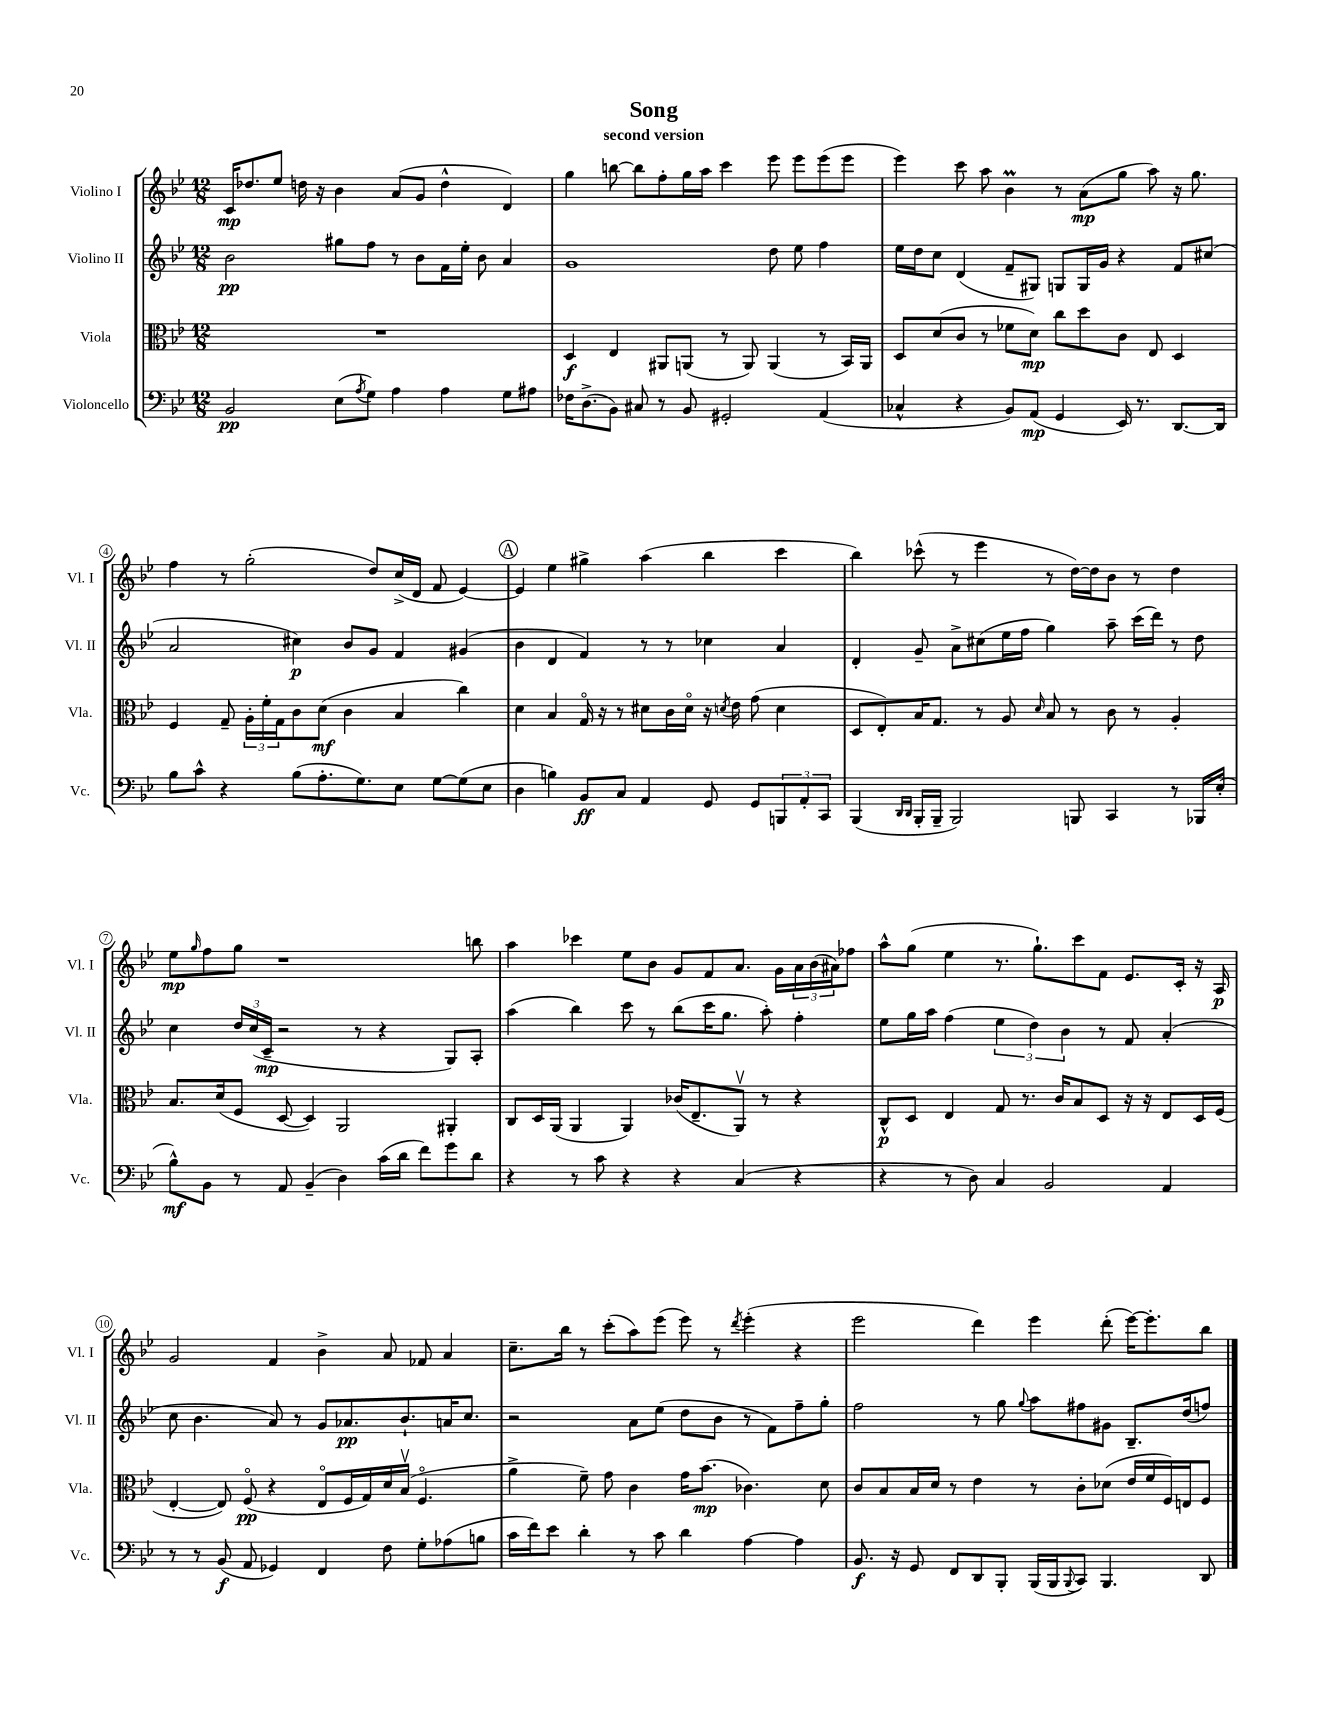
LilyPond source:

\header { title = "Song" subtitle = "second version" }
<<
\new StaffGroup <<
\new Staff = "s0" \with { instrumentName = "Violino I" shortInstrumentName = "Vl. I" } {
    \clef treble \key bes \major \numericTimeSignature \time 12/8
    c'16\mp des''8. ees''8 d''16 r16 bes'4 a'8( g'8 d''4-^ d'4) |
    g''4 b''8~ b''8 f''8-. g''16 a''16 c'''4 ees'''8 ees'''8 ees'''8( ees'''8 |
    ees'''4) c'''8 a''8 bes'4\prall r8 a'8\mp( g''8 a''8) r16 g''8. |
    f''4 r8 g''2-.( d''8) c''16->( d'16 f'8 ees'4~) |
    \mark \markup { \circle "A" } ees'4 ees''4 gis''4-> a''4( bes''4 c'''4 |
    bes''4) ces'''8-^( r8 ees'''4 r8 d''16~) d''16 bes'8 r8 d''4 |
    ees''8\mp \grace { g''16 } f''8 g''8 r1 b''8 |
    a''4 ces'''4 ees''8 bes'8 g'8 f'8 a'8. g'16 \tuplet 3/2 { a'16 bes'16( ais'16) } fes''8 |
    a''8-^ g''8( ees''4 r8. g''8.-!) c'''8 f'8 ees'8. c'16-. r16 a16\p |
    g'2 f'4 bes'4-> a'8 fes'8 a'4 |
    c''8.-- bes''16 r8 c'''8-.( a''8) ees'''8( ees'''8) r8 \acciaccatura { d'''8 } ees'''4-.( r4 |
    ees'''2 d'''4) ees'''4 d'''8-.( ees'''16~) ees'''8.-. bes''8 \bar "|." |
}
\new Staff = "s1" \with { instrumentName = "Violino II" shortInstrumentName = "Vl. II" } {
    \clef treble \key bes \major \numericTimeSignature \time 12/8
    bes'2\pp gis''8 f''8 r8 bes'8 f'16 ees''16-. bes'8 a'4 |
    g'1 d''8 ees''8 f''4 |
    ees''16 d''16 c''8 d'4( f'8-- gis8) g8 g16 g'16 r4 f'8 cis''8( |
    a'2 cis''4\p) bes'8 g'8 f'4 gis'4( |
    \mark \markup { \circle "A" } bes'4 d'4 f'4) r8 r8 ces''4 a'4 |
    d'4-. g'8-- a'8-> cis''8( ees''16 f''16 g''4) a''8-- c'''16( d'''16) r8 d''8 |
    c''4 \tuplet 3/2 { d''16 c''16( c'16--\mp } r2 r8 r4 g8) a8-. |
    a''4( bes''4) c'''8 r8 bes''8( c'''16 g''8. a''8-.) f''4-. |
    ees''8 g''16 a''16 f''4( \tuplet 3/2 { ees''4 d''4) bes'4 } r8 f'8 a'4-.( |
    c''8 bes'4. a'8) r8 g'8 aes'8.\pp bes'8.-! a'16 c''8. |
    r2 a'8 ees''8( d''8 bes'8 r8 f'8) f''8-- g''8-. |
    f''2 r8 g''8 \appoggiatura { g''8 } a''8 fis''8 gis'8 bes8.-- d''16( f''8) \bar "|." |
}
\new Staff = "s2" \with { instrumentName = "Viola" shortInstrumentName = "Vla." } {
    \clef alto \key bes \major \numericTimeSignature \time 12/8
    R1. |
    d4\f ees4 ais,8 a,8( r8 a,8) a,4( r8 bes,16) a,16 |
    d8 d'8( c'8 r8 fes'8 d'8\mp) c''8 d''8 c'8 ees8 d4 |
    f4 g8-- \tuplet 3/2 { a16-. f'16-. g16 } c'8 d'8\mf( c'4 bes4 c''4) |
    \mark \markup { \circle "A" } d'4 bes4 g16\flageolet r16 r8 dis'8 c'16 dis'16\flageolet r16 \acciaccatura { d'8 } ees'16 g'8( d'4 |
    d8 ees8-.) bes16 g8. r8 a8 \grace { d'16 } bes8 r8 c'8 r8 a4-. |
    bes8. d'16( f8 d8~ d4) a,2 ais,4-. |
    c8 d16 a,16( a,4 a,4) ces'16( ees8.-- a,8\upbow) r8 r4 |
    c8-^\p d8 ees4 g8 r8. c'16 bes8 d8 r16 r16 ees8 d16 f16( |
    ees4~-. ees8) f8\flageolet\pp( r4 ees8\flageolet f16 g16) d'16 bes16\upbow( f4.\flageolet |
    a'4-> f'8--) g'8 c'4 g'16 bes'8.\mp( ces'4.) d'8 |
    c'8 bes8 bes16 d'16 r8 ees'4 r8 c'8-. des'8( ees'16 f'16 f16) e16 f8 \bar "|." |
}
\new Staff = "s3" \with { instrumentName = "Violoncello" shortInstrumentName = "Vc." } {
    \clef bass \key bes \major \numericTimeSignature \time 12/8
    bes,2\pp ees8( \acciaccatura { a8 } g8) a4 a4 g8 ais8 |
    fes16 d8.->( bes,8) cis8 r8 bes,8 gis,2-. a,4( |
    ces4-^ r4 bes,8) a,8\mp( g,4 ees,16) r8. d,8.~ d,16 |
    bes8 c'8-^ r4 bes8( a8.-. g8.) ees8 g8~ g8( ees8 |
    \mark \markup { \circle "A" } d4 b4) bes,8\ff c8 a,4 g,8 g,8 \tuplet 3/2 { b,,8 a,8-. c,8 } |
    bes,,4( \grace { d,16 d,16 } bes,,16-. bes,,16-- bes,,2) b,,8 c,4 r8 bes,,16 ees16-.( |
    bes8-^\mf) bes,8 r8 a,8 bes,4--( d4) c'16( d'16 f'8) g'8 d'8 |
    r4 r8 c'8 r4 r4 c4( r4 |
    r4 r8 d8) c4 bes,2 a,4 |
    r8 r8 bes,8\f( a,8 ges,4) f,4 f8 g8-. aes8( b8 |
    c'16 f'16) ees'8 d'4-. r8 c'8 d'4 a4~ a4 |
    bes,8.\f r16 g,8 f,8 d,8 bes,,8-. bes,,16( bes,,16 \appoggiatura { bes,,8 } c,8) bes,,4. d,8 \bar "|." |
}
>>
>>
\layout { \context { \Score \override BarNumber.stencil = #(make-stencil-circler 0.1 0.3 ly:text-interface::print) } }
